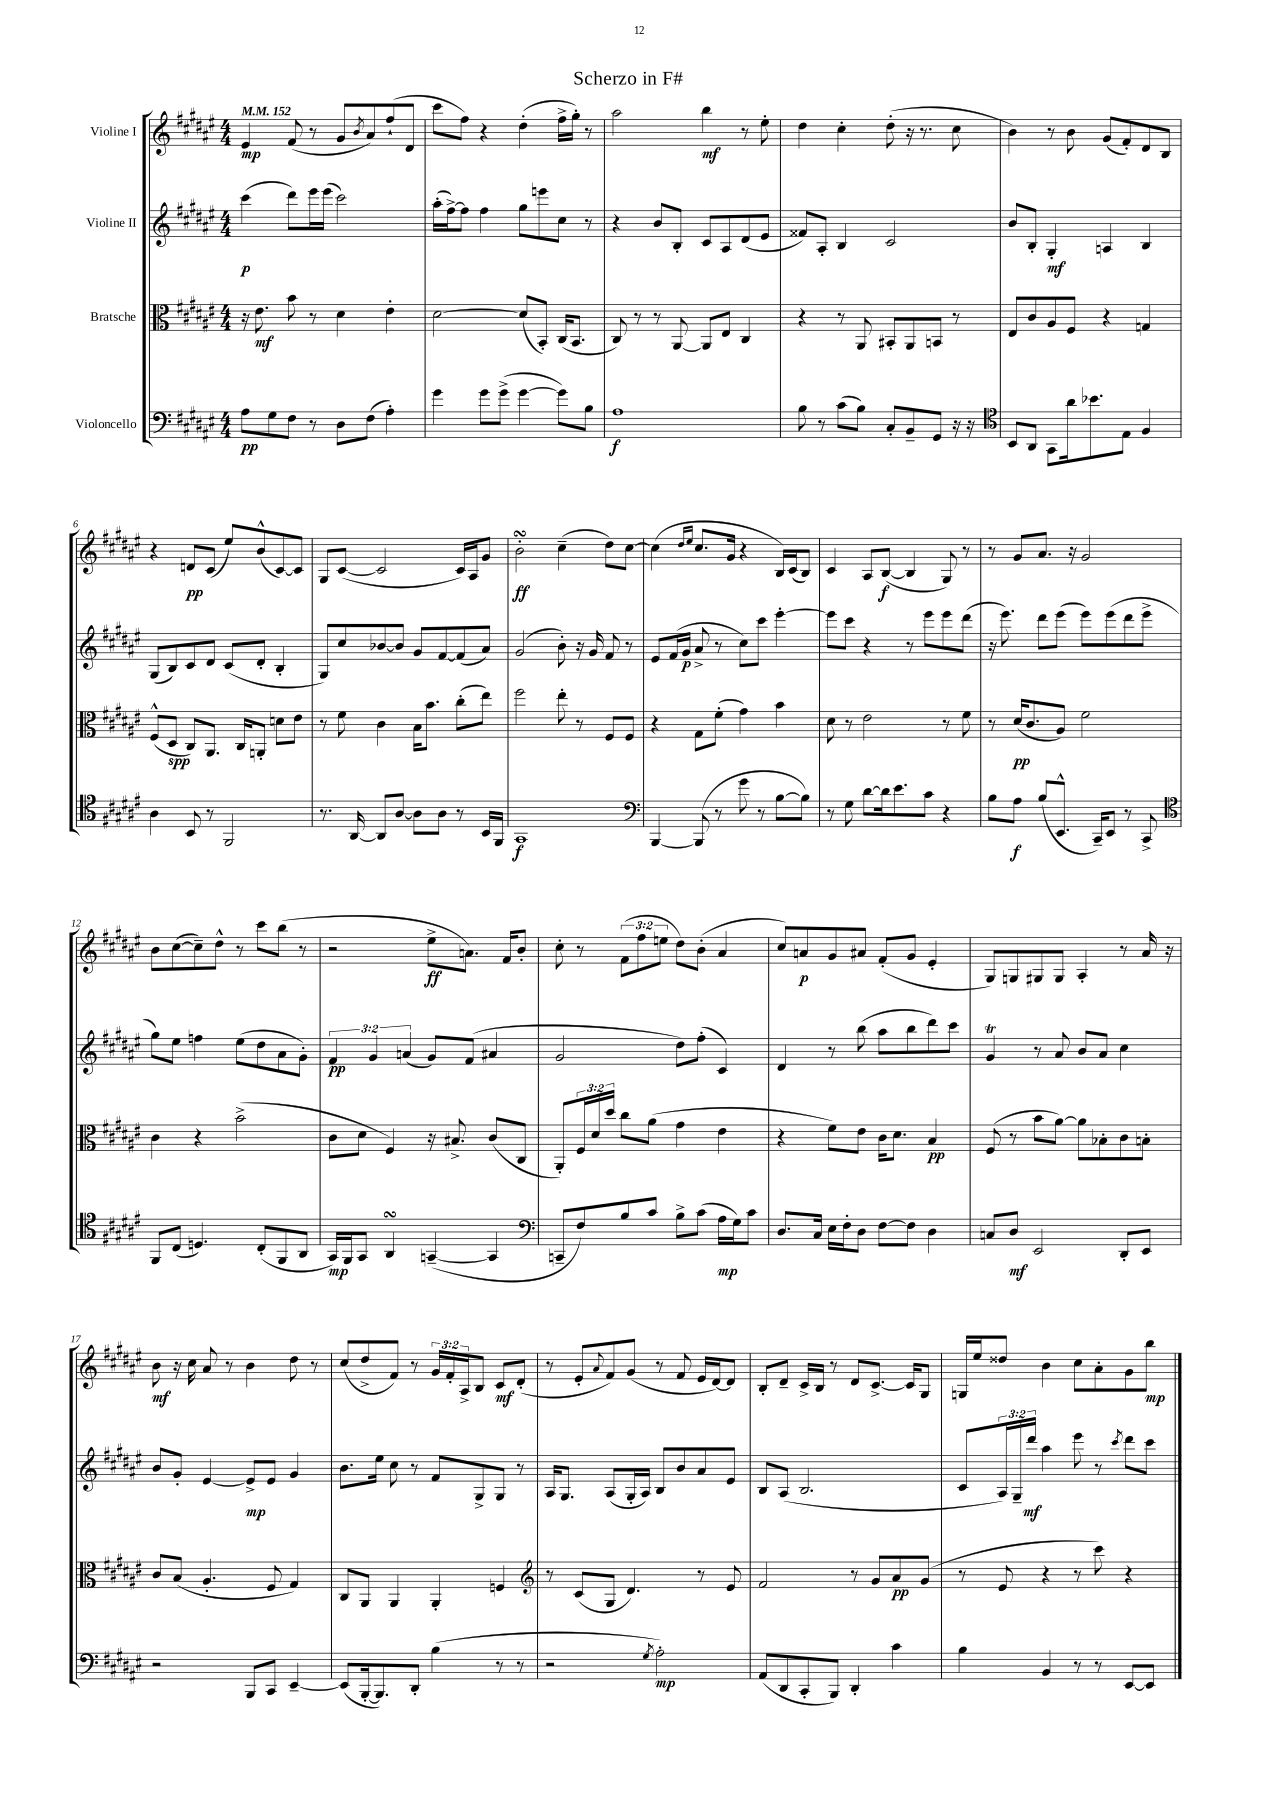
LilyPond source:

\header { title = "Scherzo in F#" }
<<
\new StaffGroup <<
\new Staff = "s0" \with { instrumentName = "Violine I" } {
    \clef treble \key fis \major \numericTimeSignature \time 4/4 \override Staff.TupletNumber.text = #tuplet-number::calc-fraction-text \tempo 4 = 152
    eis'4\mp fis'8( r8 gis'8 \acciaccatura { b'8 } ais'8) fis''8-!( dis'8 |
    cis'''8 fis''8) r4 dis''4-.( fis''16-> gis''16-.) r8 |
    ais''2 b''4\mf r8 eis''8-. |
    dis''4 cis''4-. dis''8-.( r16 r8. cis''8 |
    b'4) r8 b'8 gis'8( fis'8-.) dis'8 b8 |
    r4 d'8\pp cis'8( eis''8) b'8-^( cis'8~) cis'8 |
    gis8 cis'8~( cis'2 cis'16) ais16 gis'8 |
    b'2-.\turn\ff cis''4--( dis''8) cis''8~ |
    cis''4( \grace { dis''16 eis''16 } cis''8. gis'16 r4 b16) cis'16( b8) |
    cis'4 ais8 b8~\f( b4 gis8) r8 |
    r8 gis'8 ais'8. r16 gis'2 |
    b'8 cis''8~( cis''8--) dis''8-^ r8 cis'''8 b''8( r8 |
    r2 eis''8->\ff a'8.) fis'16 b'8-. |
    cis''8-. r8 \tuplet 3/2 { fis'8( fis''8 e''8 } dis''8) b'8-.( ais'4 |
    cis''8) a'8\p gis'8 ais'8 fis'8-.( gis'8 eis'4-. |
    gis8) g8 gis8 gis8 ais4-. r8 ais'16 r16 |
    b'8\mf r16 cis''16 ais'8 r8 b'4 dis''8 r8 |
    cis''8( dis''8-> fis'8) r8 \tuplet 3/2 { gis'16 fis'16-. ais16-> } b8 cis'8\mf dis'8-.( |
    r8 eis'8-. \appoggiatura { ais'8 } fis'8) gis'8( r8 fis'8 eis'16 dis'16~) dis'8 |
    b8-. dis'8-- cis'16-> b16 r8 dis'8 cis'8.~-> cis'16 gis8 |
    g16 eis''16 disis''8 b'4 cis''8 ais'8-. gis'8 b''8\mp \bar "|." |
}
\new Staff = "s1" \with { instrumentName = "Violine II" } {
    \clef treble \key fis \major \numericTimeSignature \time 4/4 \override Staff.TupletNumber.text = #tuplet-number::calc-fraction-text
    cis'''4\p( dis'''8) eis'''16 eis'''16( cis'''2) |
    ais''16-.( fis''16~->) fis''8 fis''4 gis''8 e'''8 cis''8 r8 |
    r4 b'8 b8-. cis'8 ais8 dis'8( eis'8 |
    fisis'8) ais8-. b4 cis'2 |
    b'8 b8-. gis4-.\mf a4 b4 |
    gis8( b8) cis'8 dis'8 cis'8( dis'8-. b4-. |
    gis8) cis''8 bes'8~ bes'8 gis'8 fis'8~ fis'8( ais'8) |
    gis'2( b'8-.) r16 gis'16 fis'8 r8 |
    eis'8 fis'16( gis'16\p ais'8-> r8 cis''8) cis'''8 eis'''4~-. |
    eis'''8 cis'''8 r4 r8 eis'''8 eis'''8 dis'''8( |
    r16 eis'''8.) dis'''8 eis'''8( eis'''8) eis'''8( dis'''8 eis'''8-> |
    gis''8) eis''8 f''4 eis''8( dis''8 ais'8 gis'8-.) |
    \tuplet 3/2 { fis'4\pp gis'4 a'4( } gis'8) fis'8( ais'4 |
    gis'2 dis''8) fis''8-.( cis'4) |
    dis'4 r8 b''8( ais''8 b''8 dis'''8) cis'''8 |
    gis'4\trill r8 ais'8 b'8 ais'8 cis''4 |
    b'8 gis'8-. eis'4~ eis'8->\mp eis'8 gis'4 |
    b'8. eis''16 cis''8 r8 fis'8 gis8-> gis8 r8 |
    ais16 gis8. ais8( gis16-. ais16) b8 b'8 ais'8 eis'8 |
    b8 ais8( b2. |
    cis'8 \tuplet 3/2 { ais16) gis16-- dis'''16\mf } ais''4 eis'''8 r8 \acciaccatura { cis'''8 } dis'''8 cis'''8 \bar "|." |
}
\new Staff = "s2" \with { instrumentName = "Bratsche" } {
    \clef alto \key fis \major \numericTimeSignature \time 4/4 \override Staff.TupletNumber.text = #tuplet-number::calc-fraction-text
    r16 eis'8.\mf b'8 r8 dis'4 eis'4-. |
    dis'2~ dis'8( b,8-.) cis16( b,8. |
    cis8) r8 r8 ais,8~ ais,8 eis8 cis4 |
    r4 r8 ais,8 bis,8-. ais,8 b,8 r8 |
    eis8 cis'8 ais8 fis8 r4 g4 |
    fis8-^( dis8\spp cis8) ais,8. cis16 a,8-. d'8 eis'8 |
    r8 fis'8 cis'4 b16 b'8. cis''8-.( eis''8) |
    fis''2 eis''8-. r8 fis8 fis8 |
    r4 gis8 fis'8-.( gis'4) b'4 |
    dis'8 r8 eis'2 r8 fis'8 |
    r8 dis'16\pp( cis'8. ais8) fis'2 |
    cis'4 r4 b'2->( |
    cis'8 dis'8 fis4) r16 bis8.-> cis'8( cis8 |
    ais,8-.) \tuplet 3/2 { fis16 dis'16 dis''16 } cis''8 ais'8( gis'4 eis'4 |
    r4 fis'8) eis'8 cis'16 dis'8. b4\pp |
    fis8( r8 b'8 ais'8~) ais'8 bes8-. cis'8 b8-. |
    cis'8 b8( ais4.-. fis8 gis4) |
    cis8 ais,8 ais,4 ais,4-. f4 |
    \clef treble r8 cis'8( gis8 dis'4.) r8 eis'8 |
    fis'2 r8 gis'8 ais'8\pp gis'8( |
    r8 eis'8 r4 r8 cis'''8) r4 \bar "|." |
}
\new Staff = "s3" \with { instrumentName = "Violoncello" } {
    \clef bass \key fis \major \numericTimeSignature \time 4/4
    ais8\pp gis8 fis8 r8 dis8 fis8( ais4-.) |
    gis'4 gis'8 gis'8->( gis'4~ gis'8) b8 |
    ais1\f |
    b8 r8 cis'8( b8) cis8-. b,8-- gis,8 r16 r16 |
    \clef tenor b,8 ais,8 gis,8 ais'16 bes'8. eis8 fis4 |
    ais4 b,8 r8 fis,2 |
    r8. ais,16~ ais,8 ais8~ ais8 ais8 r8 b,16 fis,16 |
    gis,1\f |
    \clef bass b,,4~ b,,8( r8 gis'8 r8 b8~ b8) |
    r8 gis8 dis'8~ dis'16 eis'8. cis'8 r4 |
    b8 ais8\f b8( eis,8.-^ cis,16--) eis,8 r8 cis,8-> |
    \clef tenor fis,8 cis8( d4.) cis8-.( fis,8 ais,8 |
    gis,16\mp) fis,16 gis,8 ais,4\turn g,4~--( g,4 |
    \clef bass c,8-- fis8) b8 cis'8 b8-> cis'8( ais16\mp gis16) cis'8 |
    dis8. cis16 eis16 fis16-. dis8 fis8~ fis8 dis4 |
    c8 dis8\mf eis,2 dis,8-. eis,8 |
    r2 b,,8 cis,8 eis,4~-- |
    eis,8( b,,16~-. b,,8.) dis,8-. b4( r8 r8 |
    r2 \acciaccatura { gis8 } ais2-.\mp) |
    ais,8( dis,8 cis,8-. b,,8) dis,4-. cis'4 |
    b4 b,4 r8 r8 eis,8~ eis,8 \bar "|." |
}
>>
>>
